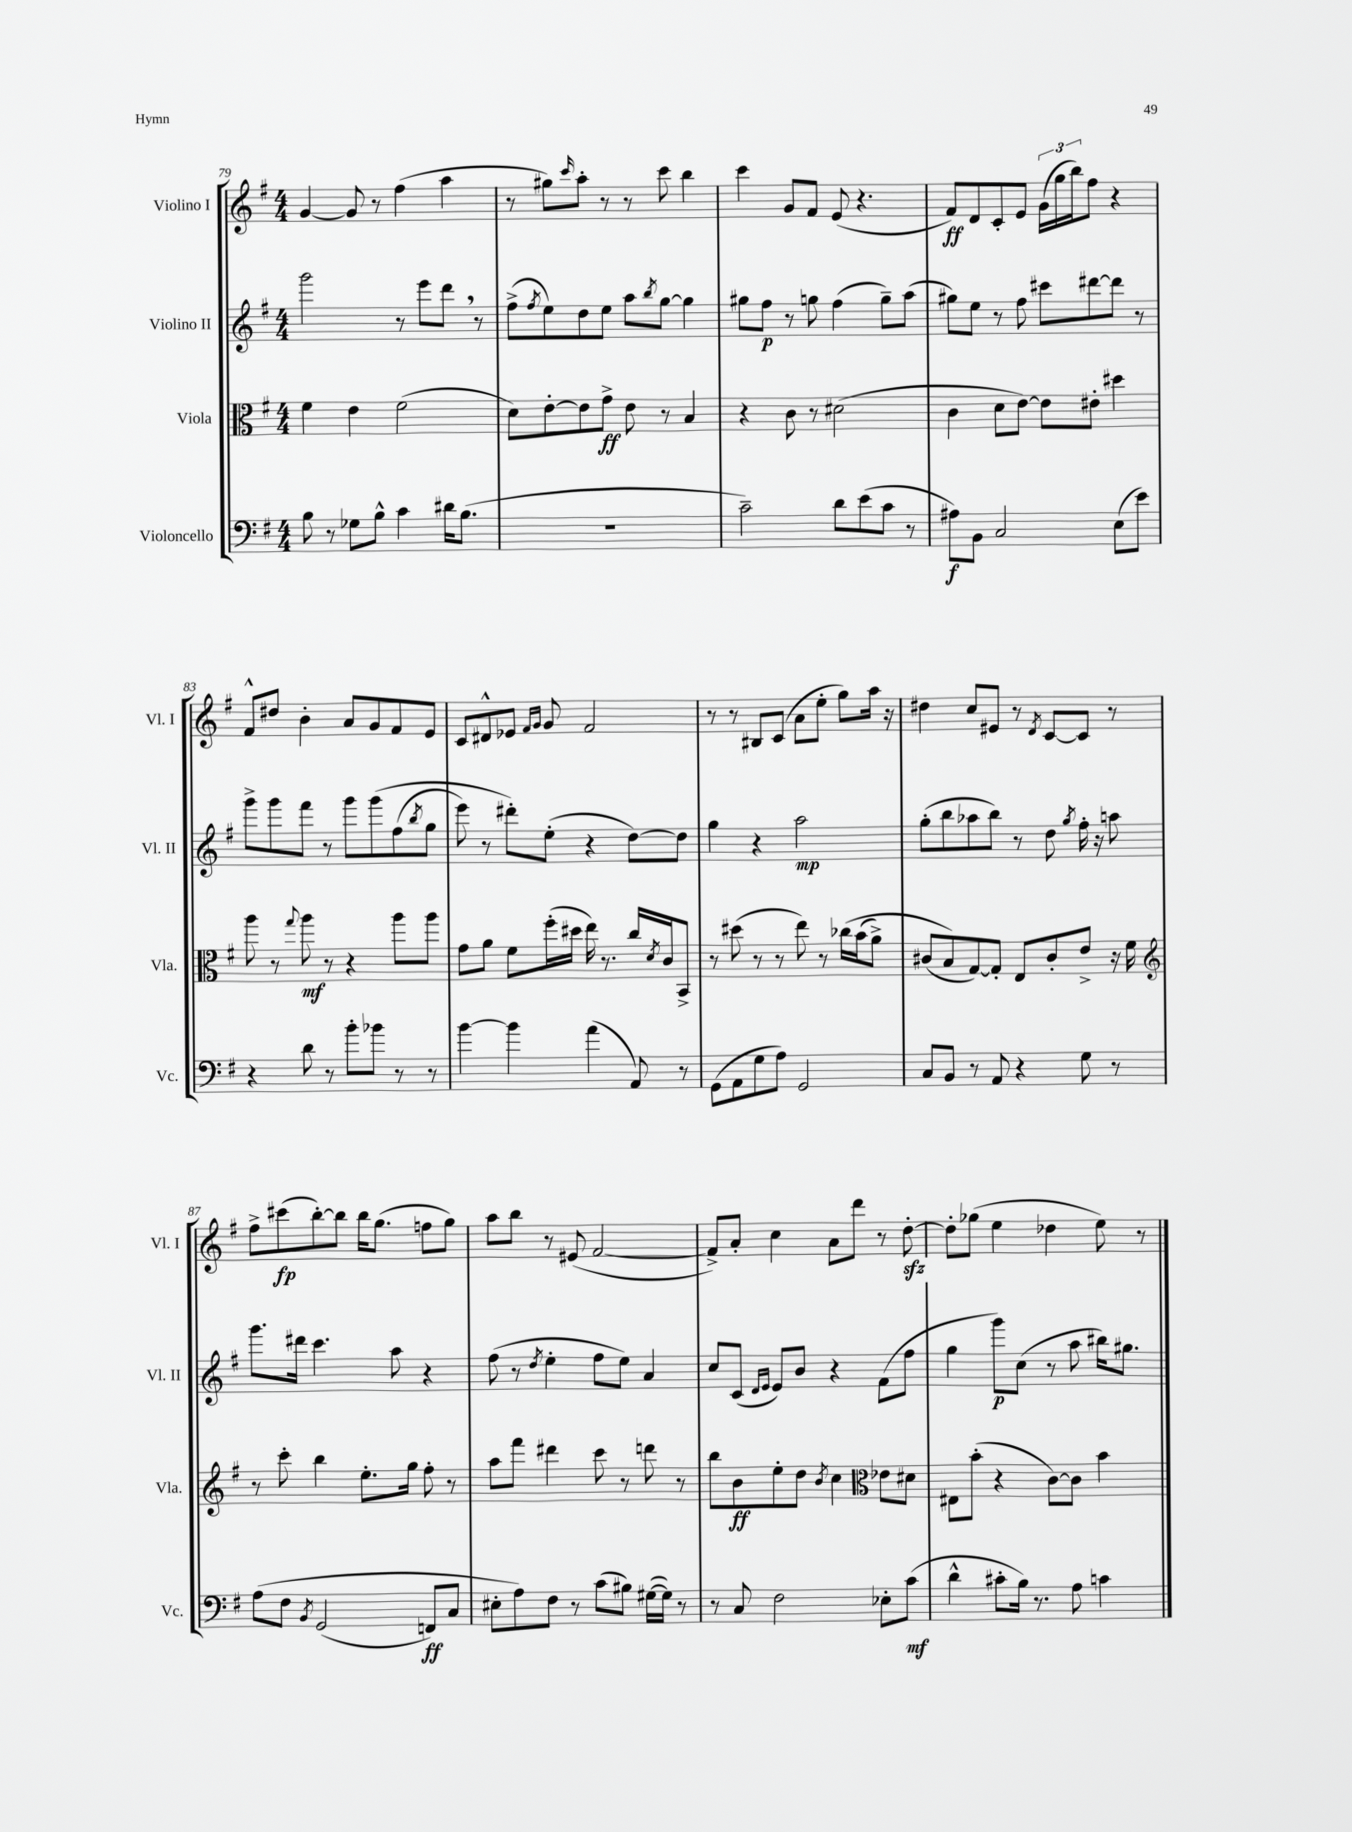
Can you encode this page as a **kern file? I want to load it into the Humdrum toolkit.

**kern	**dynam	**kern	**dynam	**kern	**dynam	**kern	**dynam
*part4	*part4	*part3	*part3	*part2	*part2	*part1	*part1
*staff4	*staff4	*staff3	*staff3	*staff2	*staff2	*staff1	*staff1
*I"Violoncello	*	*I"Viola	*	*I"Violino II	*	*I"Violino I	*
*I'Vc.	*	*I'Vla.	*	*I'Vl. II	*	*I'Vl. I	*
*clefF4	*	*clefC3	*	*clefG2	*	*clefG2	*
*k[f#]	*	*k[f#]	*	*k[f#]	*	*k[f#]	*
*M4/4	*	*M4/4	*	*M4/4	*	*M4/4	*
=79	=79	=79	=79	=79	=79	=79	=79
8B\	.	4f#\	.	2ggg\	.	[4g/	.
8r	.	.	.	.	.	.	.
8G-X\L	.	4e\	.	.	.	8g/]	.
8B^^\J	.	.	.	.	.	8r	.
4c\	.	(2f#\	.	8r	.	(4ff#\	.
.	.	.	.	8eee\L	.	.	.
16d#X\KL	.	.	.	8ddd,\J	.	4aa\	.
(8.B\J	.	.	.	.	.	.	.
.	.	.	.	8r	.	.	.
=80	=80	=80	=80	=80	=80	=80	=80
1r	.	8d\L)	.	(8ff#^\L	.	8r	.
.	.	.	.	8qff#/	.	.	.
.	.	[8e'\	.	8ee\)	.	8gg#X\L)	.
.	.	.	.	.	.	16qqccc/	.
.	.	8e\]	.	8dd\	.	8aa'\J	.
.	.	8g^\J	ff	8ee\J	.	8r	.
.	.	8e\	.	8aa\L	.	8r	.
.	.	.	.	8qbb/	.	.	.
.	.	8r	.	[8gg\J	.	8ccc\	.
.	.	4B/	.	4gg\]	.	4bb\	.
=81	=81	=81	=81	=81	=81	=81	=81
2c~\)	.	4r	.	8gg#X\L	.	4ccc\	.
.	.	.	.	8ff#\J	p	.	.
.	.	8c\	.	8r	.	8g/L	.
.	.	8r	.	8ggn\	.	8f#/J	.
8d\L	.	(2d#X\	.	(4ff#\	.	(8e/	.
(8e\	.	.	.	.	.	4.r	.
8c\J	.	.	.	8gg~\L)	.	.	.
8r	.	.	.	(8aa\J	.	.	.
=82	=82	=82	=82	=82	=82	=82	=82
8A#X\L)	f	4c\	.	8gg#X\L)	.	8f#/L)	ff
8BB\J	.	.	.	8ee\J	.	8d/	.
2C/	.	8d\L	.	8r	.	8c'/	.
.	.	[8e\J)	.	8ff#\	.	8e/J	.
.	.	8e\L]	.	8ccc#X\L	.	(24g\LL	.
.	.	.	.	.	.	24gg\	.
.	.	.	.	.	.	24bb\J)	.
.	.	8e#X'\J	.	[8ddd#X\	.	8ff#\J	.
(8E\L	.	4dd#X\	.	8ddd#\J]	.	4r	.
8e\J)	.	.	.	8r	.	.	.
!!LO:LB:g=z
=83	=83	=83	=83	=83	=83	=83	=83
4r	.	8aa\	.	8ggg^\L	.	8f#^^/L	.
.	.	8r	.	8ggg\	.	8dd#X/J	.
.	.	8qqgg/	.	.	.	.	.
8d\	.	8aa\	mf	8fff#\J	.	4b'\	.
8r	.	8r	.	8r	.	.	.
8b'\L	.	4r	.	8ggg\L	.	8a/L	.
8b-X\J	.	.	.	(8ggg\	.	8g/	.
8r	.	8aa\L	.	(8ff#\	.	8f#/	.
.	.	.	.	8qbb/	.	.	.
8r	.	8aa\J	.	8gg\J	.	8e/J	.
=84	=84	=84	=84	=84	=84	=84	=84
[4b\	.	8g\L	.	8eee\)	.	8c/L	.
.	.	8a\J	.	8r	.	8d#X^^/	.
4b\]	.	8f#\L	.	8ddd#X'\L)	.	8e-X/J	.
.	.	.	.	.	.	16qqf#/LL	.
.	.	.	.	.	.	16qqg/JJ	.
.	.	(16ff#'\L	.	(8ee'\J	.	8g/	.
.	.	16dd#X\JJ	.	.	.	.	.
(4a\	.	16ee\)	.	4r	.	2f#/	.
.	.	8.r	.	.	.	.	.
8AA/)	.	16cc/LL	.	[8dd\L)	.	.	.
.	.	8qd/	.	.	.	.	.
.	.	16c/J	.	.	.	.	.
8r	.	8BB^/J	.	8dd\J]	.	.	.
=85	=85	=85	=85	=85	=85	=85	=85
(8GG\L	.	8r	.	4gg\	.	8r	.
8AA\	.	(8dd#X\	.	.	.	8r	.
8G\	.	8r	.	4r	.	8B#X/L	.
8A\J)	.	8r	.	.	.	(8c/J	.
2GG/	.	8ee\)	.	2aa\	mp	8a\L	.
.	.	8r	.	.	.	8ee'\J	.
.	.	(16cc-X\LL	.	.	.	8gg\L)	.
.	.	(16b\J	.	.	.	.	.
.	.	8a^\J)	.	.	.	16aa\Jk	.
.	.	.	.	.	.	16r	.
=86	=86	=86	=86	=86	=86	=86	=86
8C/L	.	(8c#X/L	.	(8gg'\L	.	4dd#X\	.
8BB/J	.	8B/)	.	8bb\	.	.	.
8r	.	[8G/)	.	8aa-X\	.	8cc/L	.
8AA/	.	8G'/J]	.	8bb\J)	.	8e#X/J	.
4r	.	8E/L	.	8r	.	8r	.
.	.	.	.	.	.	8qd/	.
.	.	8c#'/	.	8dd\	.	[8c/L	.
.	.	.	.	8qgg/	.	.	.
8G\	.	8e^/J	.	16ff#'\	.	8c/J]	.
.	.	.	.	16r	.	.	.
8r	.	16r	.	8aan\	.	8r	.
.	.	16f#\	.	.	.	.	.
!!LO:LB:g=z
=87	=87	=87	=87	=87	=87	=87	=87
*	*	*clefG2	*	*	*	*	*
(8A\L	.	8r	.	8.ggg\L	.	8ff#^\L	.
8F#\J	.	8ccc'\	.	.	.	(8ccc#X\	fp
.	.	.	.	16ddd#X\Jk	.	.	.
8qBB/	.	.	.	.	.	.	.
(2GG/	.	4bb\	.	4.ccc\	.	[8bb'\)	.
.	.	.	.	.	.	8bb\J]	.
.	.	8.ee'\L	.	.	.	16bb\KL	.
.	.	.	.	.	.	(8.gg\J	.
.	.	.	.	8aa\	.	.	.
.	.	16gg\Jk	.	.	.	.	.
8FFn/L)	ff	8ff#'\	.	4r	.	8ffn\L	.
8C/J	.	8r	.	.	.	8gg\J)	.
=88	=88	=88	=88	=88	=88	=88	=88
8E#X'\L	.	8aa\L	.	(8ff#\	.	8aa\L	.
8A\)	.	8fff#\J	.	8r	.	8bb\J	.
.	.	.	.	8qdd/	.	.	.
8F#\J	.	4ddd#X\	.	4ee'\	.	8r	.
8r	.	.	.	.	.	(8e#X/	.
(8c\L	.	8ccc\	.	8ff#\L	.	[2f#/	.
8B#X\J)	.	8r	.	8ee\J)	.	.	.
([16G#X\LL	.	8dddn\	.	4a/	.	.	.
16G#\JJ])	.	.	.	.	.	.	.
8r	.	8r	.	.	.	.	.
=89	=89	=89	=89	=89	=89	=89	=89
8r	.	8bb\L	.	8cc/L	.	8f#^/L])	.
8C/	.	8b\	ff	(8c/J	.	8a'/J	.
.	.	.	.	16qqd/LL	.	.	.
.	.	.	.	16qqe/JJ	.	.	.
2F#\	.	8ee'\	.	8e/L)	.	4cc\	.
.	.	8dd\J	.	8b/J	.	.	.
.	.	8qb/	.	.	.	.	.
.	.	4cc\	.	4r	.	8a\L	.
.	.	.	.	.	.	8ddd\J	.
*	*	*clefC3	*	*	*	*	*
8E-X'\L	.	8e-X\L	.	(8f#\L	.	8r	.
(8c\J	mf	8d#X\J	.	8ff#\J	.	[8ddzz'\	.
=90	=90	=90	=90	=90	=90	=90	=90
4d^^\	.	8E#X\L	.	4gg\	.	8dd'\L]	.
.	.	(8b'\J	.	.	.	(8gg-X\J	.
8c#X'\L	.	4r	.	8ggg\L)	p	4ee\	.
16B\Jk)	.	.	.	(8cc\J	.	.	.
8.r	.	.	.	.	.	.	.
.	.	[8c\L)	.	8r	.	4dd-X\	.
8A\	.	8c\J]	.	8aa\	.	.	.
4cn\	.	4b\	.	16bb#X\KL)	.	8ee\)	.
.	.	.	.	8.gg#X\J	.	.	.
.	.	.	.	.	.	8r	.
==	==	==	==	==	==	==	==
*-	*-	*-	*-	*-	*-	*-	*-
